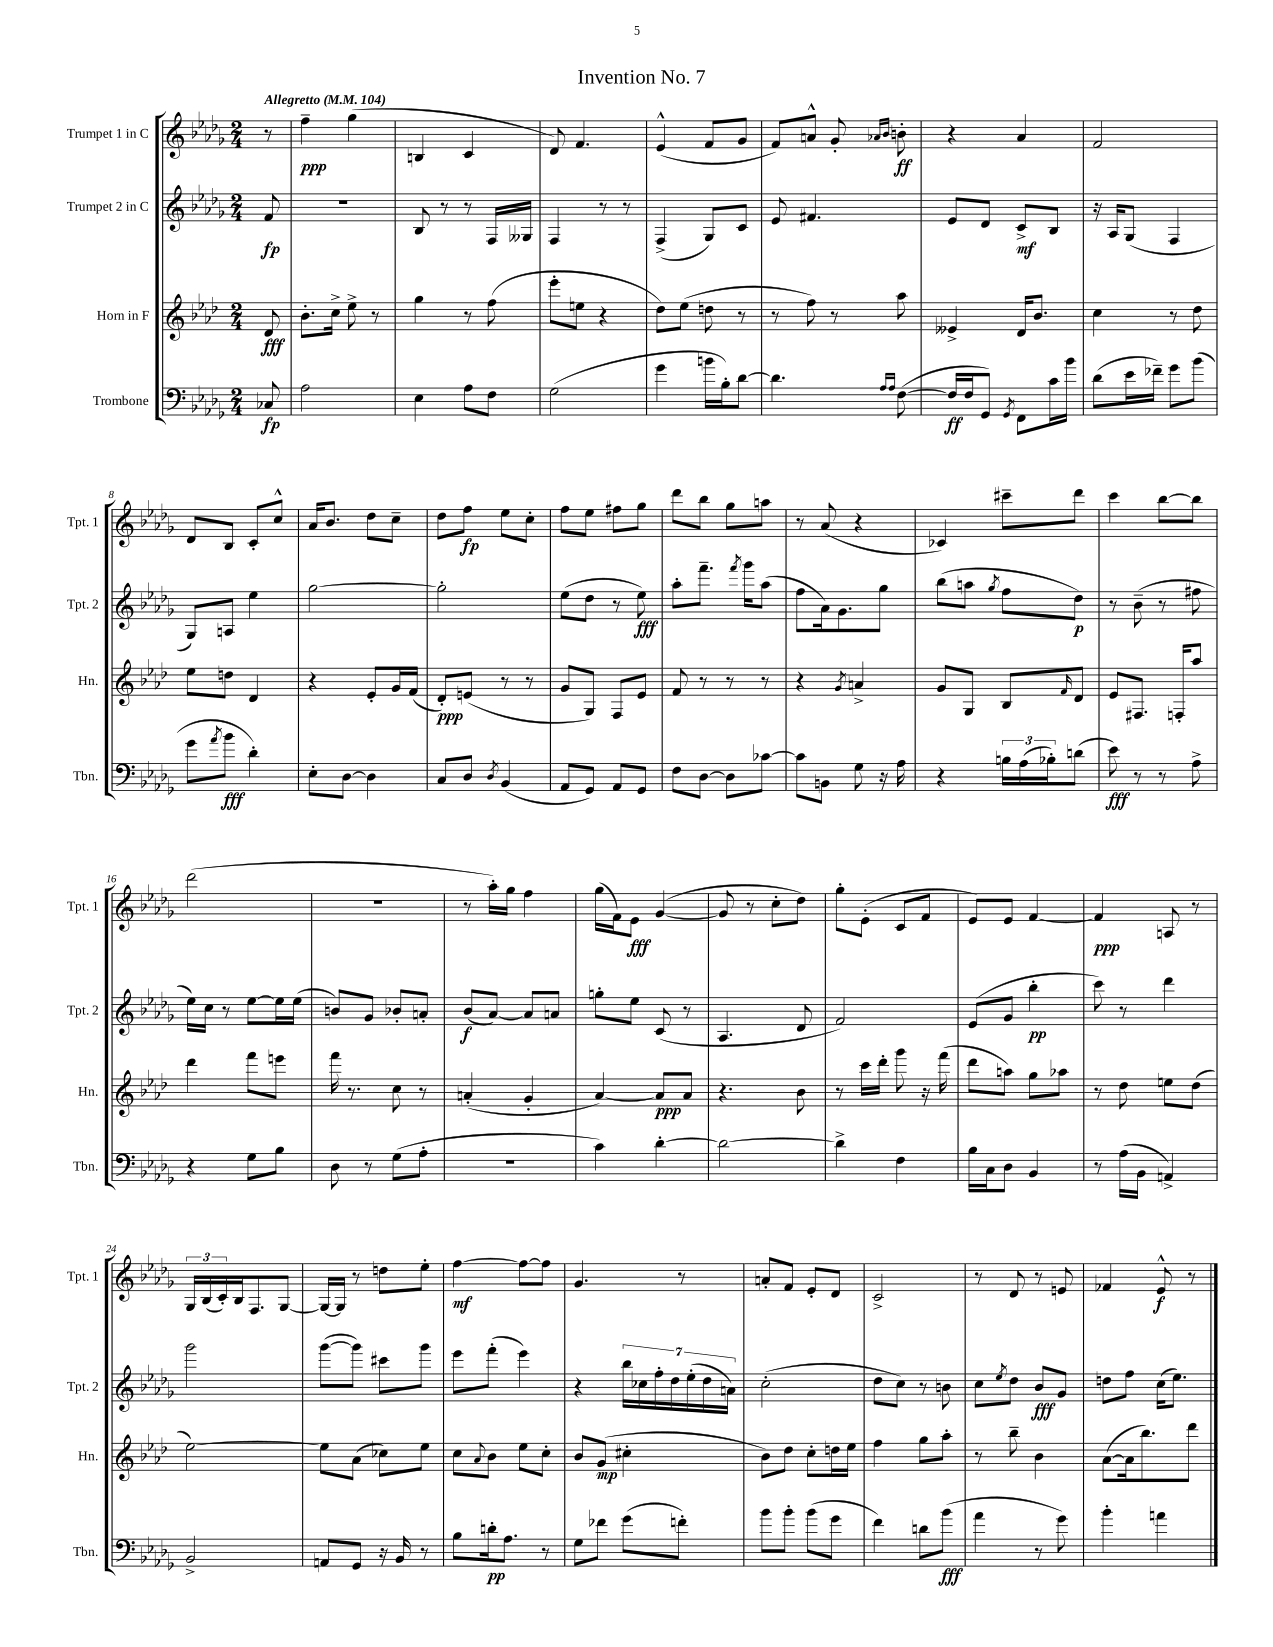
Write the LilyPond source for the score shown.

\header { title = "Invention No. 7" }
<<
\new StaffGroup <<
\new Staff = "s0" \with { instrumentName = "Trumpet 1 in C" shortInstrumentName = "Tpt. 1" } {
    \clef treble \key des \major \numericTimeSignature \time 2/4 \partial 8 \tempo "Allegretto" 4 = 104
    r8 |
    f''4--\ppp ges''4( |
    b4 c'4 |
    des'8) f'4. |
    ees'4-^( f'8 ges'8 |
    f'8) a'8-^ ges'8-. \grace { aes'16 bes'16 } b'8-.\ff |
    r4 aes'4 |
    f'2 |
    des'8 bes8 c'8-. c''8-^ |
    aes'16 bes'8. des''8 c''8-- |
    des''8 f''8\fp ees''8 c''8-. |
    f''8 ees''8 fis''8 ges''8 |
    des'''8 bes''8 ges''8 a''8 |
    r8 aes'8( r4 |
    ces'4) cis'''8-- des'''8 |
    c'''4 bes''8~ bes''8 |
    des'''2( |
    r2 |
    r8 aes''16-.) ges''16 f''4 |
    ges''16( f'16) ees'8\fff ges'4~( |
    ges'8 r8 c''8-. des''8) |
    ges''8-. ees'8-.( c'8 f'8 |
    ees'8) ees'8 f'4~ |
    f'4\ppp a8 r8 |
    \tuplet 3/2 { ges16 bes16( c'16-.) } bes16 f8. ges8~ |
    ges16~ ges16 r8 d''8 ees''8-. |
    f''4~\mf f''8~ f''8 |
    ges'4. r8 |
    a'8-. f'8 ees'8-. des'8 |
    c'2-> |
    r8 des'8 r8 e'8 |
    fes'4 ees'8-^\f r8 \bar "|." |
}
\new Staff = "s1" \with { instrumentName = "Trumpet 2 in C" shortInstrumentName = "Tpt. 2" } {
    \clef treble \key des \major \numericTimeSignature \time 2/4 \partial 8
    f'8\fp |
    r2 |
    bes8 r8 r8 f16 geses16 |
    f4 r8 r8 |
    f4->( ges8) c'8 |
    ees'8 fis'4. |
    ees'8 des'8 c'8->\mf bes8 |
    r16 aes16 ges8( f4 |
    ges8) a8 ees''4 |
    ges''2~ |
    ges''2-. |
    ees''8( des''8 r8 ees''8\fff) |
    aes''8-. f'''8.-- \acciaccatura { f'''8 } ges'''16 aes''8( |
    f''8 aes'16) ges'8. ges''8 |
    bes''8( a''8 \acciaccatura { ges''8 } f''8 des''8\p) |
    r8 bes'8--( r8 fis''8 |
    ees''16) c''16 r8 ees''8~ ees''16 ees''16( |
    b'8) ges'8 bes'8-. a'8-. |
    bes'8\f( aes'8~) aes'8 a'8 |
    g''8-. ees''8 c'8( r8 |
    aes4. des'8 |
    f'2) |
    ees'8( ges'8 bes''4-.\pp |
    c'''8) r8 des'''4 |
    ges'''2 |
    ges'''8~( ges'''8) cis'''8 ges'''8 |
    ees'''8 f'''8-.( ees'''4) |
    r4 \tuplet 7/4 { bes''16 ces''16 f''16-. des''16 ees''16-.( des''16 a'16) } |
    c''2-.( |
    des''8 c''8) r8 b'8 |
    c''8 \acciaccatura { ees''8 } des''8 bes'8\fff ges'8 |
    d''8 f''8 c''16( ees''8.) \bar "|." |
}
\new Staff = "s2" \with { instrumentName = "Horn in F" shortInstrumentName = "Hn." } {
    \clef treble \key aes \major \numericTimeSignature \time 2/4 \partial 8
    des'8\fff |
    bes'8.-. c''16-> ees''8-> r8 |
    g''4 r8 f''8( |
    ees'''8-. e''8 r4 |
    des''8) ees''8( d''8 r8 |
    r8 f''8) r8 aes''8 |
    eeses'4-> des'16 bes'8. |
    c''4 r8 des''8 |
    ees''8 d''8 des'4 |
    r4 ees'8-. g'16 f'16( |
    des'8-.\ppp) e'8( r8 r8 |
    g'8 g8) f8 ees'8 |
    f'8 r8 r8 r8 |
    r4 \acciaccatura { g'8 } a'4-> |
    g'8 g8 bes8 \grace { f'16 } des'8 |
    ees'8 fis8. f16-. aes''8 |
    des'''4 f'''8 e'''8 |
    f'''16 r8. c''8 r8 |
    a'4-.( g'4-. |
    aes'4~) aes'8\ppp aes'8 |
    r4. bes'8 |
    r8 c'''16 des'''16-. g'''8 r16 f'''16( |
    des'''8 a''8) g''8 aes''8 |
    r8 des''8 e''8 des''8( |
    ees''2~) |
    ees''8 aes'8( ces''8) ees''8 |
    c''8 \appoggiatura { aes'8 } bes'8 ees''8 c''8-. |
    bes'8 g'8\mp( cis''4-. |
    bes'8) des''8 c''8-. d''16 ees''16 |
    f''4 g''8 aes''8-. |
    r8 bes''8-- bes'4 |
    aes'8~( aes'16 bes''8.) des'''8 \bar "|." |
}
\new Staff = "s3" \with { instrumentName = "Trombone" shortInstrumentName = "Tbn." } {
    \clef bass \key des \major \numericTimeSignature \time 2/4 \partial 8
    ces8\fp |
    aes2 |
    ees4 aes8 f8 |
    ges2( |
    ges'4 b'16 bes16-.) des'8~ |
    des'4. \grace { aes16 aes16 } f8~( |
    f16\ff f16 ges,8) \acciaccatura { ges,8 } f,8 c'16 bes'16 |
    des'8( ees'16 fes'16--) ges'8 bes'8( |
    ges'8 \acciaccatura { aes'8 } bes'8\fff des'4-.) |
    ees8-. des8~ des4 |
    c8 des8 \acciaccatura { des8 } bes,4( |
    aes,8 ges,8) aes,8 ges,8 |
    f8 des8~ des8 ces'8~ |
    ces'8 b,8 ges8 r16 aes16 |
    r4 \tuplet 3/2 { b16 aes16( bes16-.) } d'8( |
    ees'8\fff) r8 r8 aes8-> |
    r4 ges8 bes8 |
    des8 r8 ges8( aes8-. |
    R2 |
    c'4) des'4~-. |
    des'2~ |
    des'4-> f4 |
    bes16 c16 des8 bes,4 |
    r8 aes16( bes,16 a,4->) |
    bes,2-> |
    a,8 ges,8 r16 bes,16 r8 |
    bes8 d'16-.\pp aes8. r8 |
    ges8 fes'8 ges'8( f'8-.) |
    bes'8 bes'8-. bes'8( ges'8 |
    f'4) d'8 bes'8\fff( |
    aes'4 r8 ges'8) |
    bes'4-. a'4 \bar "|." |
}
>>
>>
